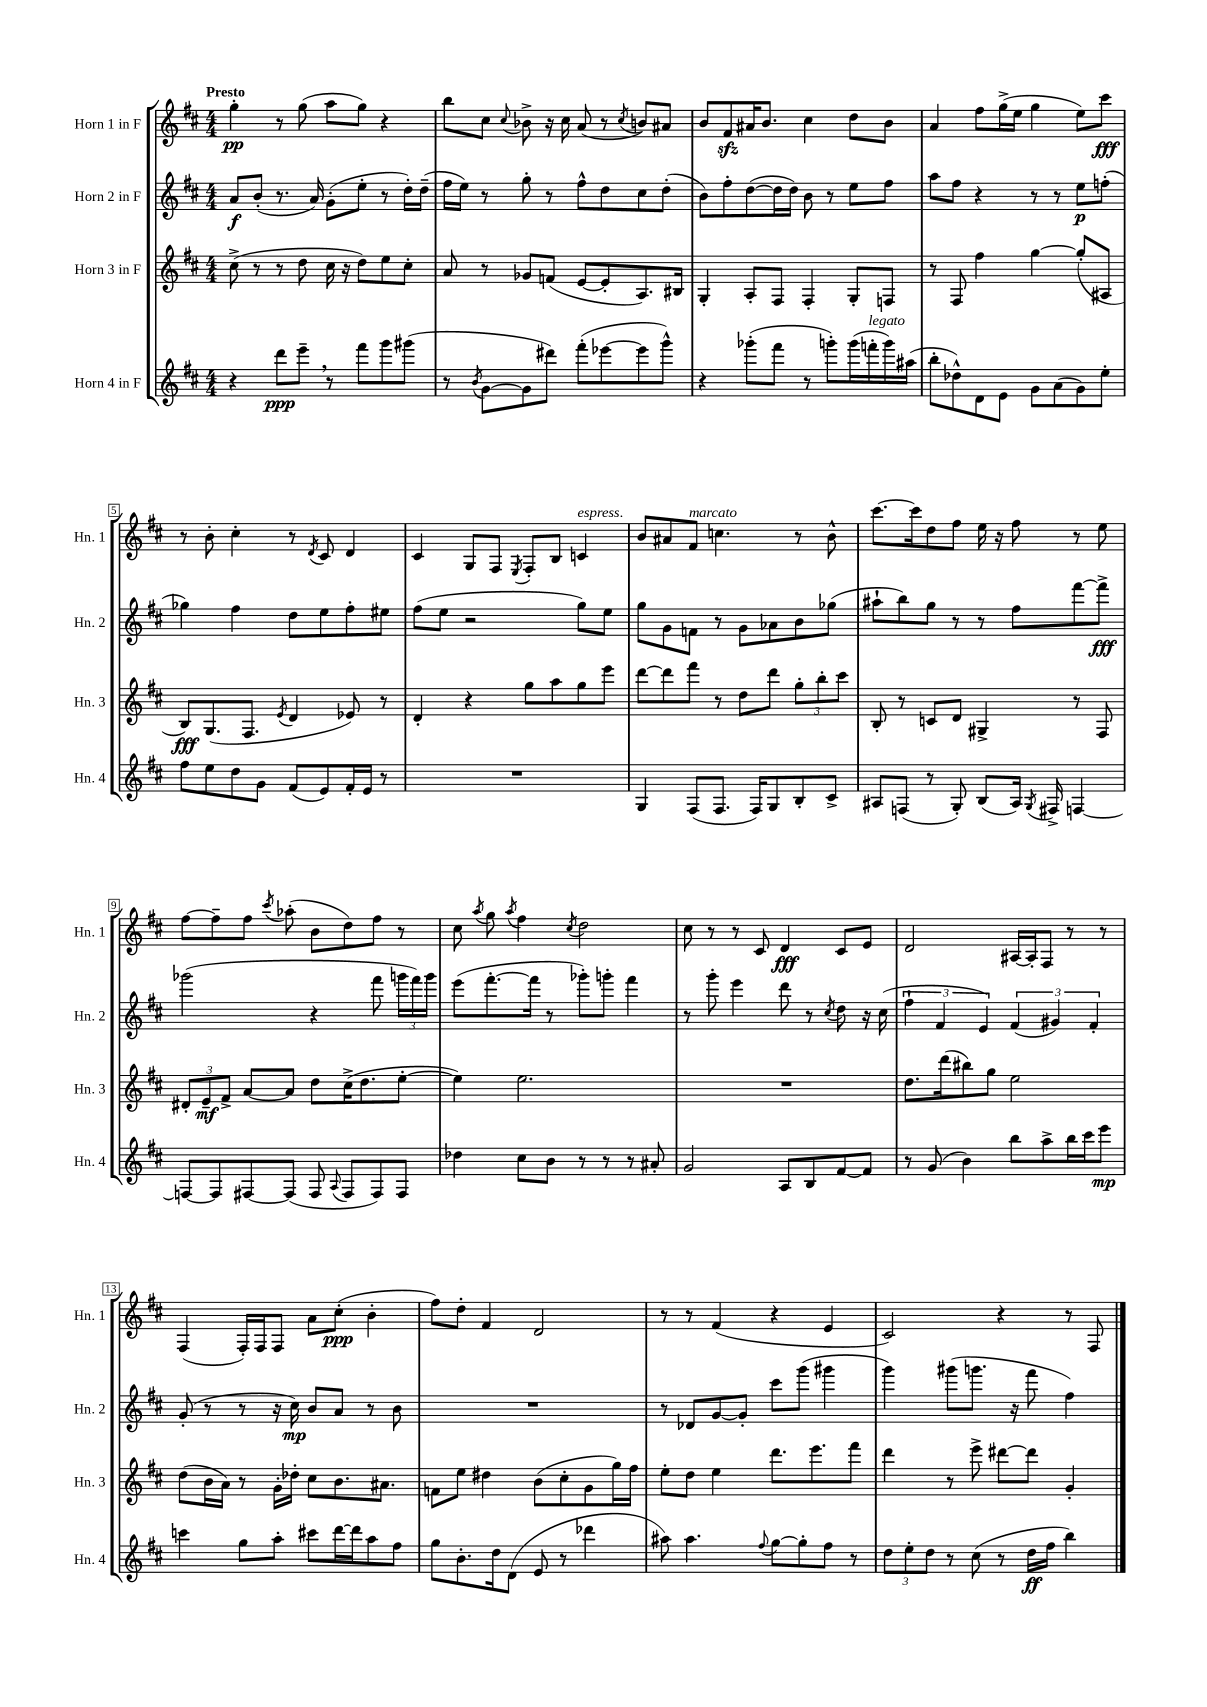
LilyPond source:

<<
\new StaffGroup <<
\new Staff = "s0" \with { instrumentName = "Horn 1 in F" shortInstrumentName = "Hn. 1" } {
    \clef treble \key d \major \numericTimeSignature \time 4/4 \tempo "Presto"
    \autoBeamOff g''4-.\pp r8 g''8( a''8[ g''8]) r4 |
    b''8[ cis''8] \appoggiatura { cis''8 } bes'8-> r16 cis''16 a'8( r8 \acciaccatura { cis''8 } b'8[) ais'8] |
    b'8[ fis'8\sfz ais'16 b'8.] cis''4 d''8[ b'8] |
    a'4 fis''8[ g''16->( e''16] g''4 e''8[) cis'''8]\fff |
    r8 b'8-. cis''4-. r8 \acciaccatura { d'8 } cis'8 d'4 |
    cis'4 g8[ fis8] \acciaccatura { e8 } fis8[-. b8] c'4^\markup { \italic "espress." } |
    b'8[ ais'8 fis'8]^\markup { \italic "marcato" } c''4. r8 b'8-^ |
    cis'''8.[~ cis'''16 d''8 fis''8] e''16 r16 fis''8 r8 e''8 |
    fis''8[~ fis''8-- fis''8] \acciaccatura { cis'''8 } aes''8-.( b'8[ d''8) fis''8] r8 |
    cis''8 \acciaccatura { a''8 } g''8 \acciaccatura { a''8 } fis''4 \acciaccatura { cis''8 } d''2 |
    cis''8 r8 r8 cis'8 d'4\fff cis'8[ e'8] |
    d'2 ais16[~ ais16-. fis8] r8 r8 |
    fis4( fis16[-.) fis16 fis8] a'8[ cis''8]-.\ppp( b'4-. |
    fis''8[) d''8]-. fis'4 d'2 |
    r8 r8 fis'4( r4 e'4 |
    cis'2) r4 r8 fis8 \bar "|." |
}
\new Staff = "s1" \with { instrumentName = "Horn 2 in F" shortInstrumentName = "Hn. 2" } {
    \clef treble \key d \major \numericTimeSignature \time 4/4
    \autoBeamOff a'8[\f b'8]-.( r8. a'16) g'8[-.( e''8]-. r8 d''16[-.) d''16]--( |
    fis''16[ e''16]) r8 g''8-. r8 fis''8[-^ d''8 cis''8 d''8]-.( |
    b'8[) fis''8-. d''8~( d''16 d''16]) b'8 r8 e''8[ fis''8] |
    a''8[ fis''8] r4 r8 r8 e''8[\p f''8]-.( |
    ges''4) fis''4 d''8[ e''8 fis''8-. eis''8] |
    fis''8[( e''8] r2 g''8[) e''8] |
    g''8[ g'8 f'8] r8 g'8[ aes'8 b'8 ges''8]( |
    ais''8[-! b''8) g''8] r8 r8 fis''8[ fis'''8~ fis'''8]->\fff |
    ges'''2( r4 fis'''8 \tuplet 3/2 { g'''16[ fis'''16) g'''16] } |
    e'''8[( fis'''8.~-. fis'''16] r8 ges'''8[-.) g'''8]-. fis'''4 |
    r8 g'''8-. e'''4 d'''8 r8 \acciaccatura { cis''8 } d''8 r16 cis''16( |
    \tuplet 3/2 { fis''4-! fis'4 e'4) } \tuplet 3/2 { fis'4( gis'4) fis'4-. } |
    g'8-.( r8 r8 r16 cis''16\mp) b'8[ a'8] r8 b'8 |
    R1 |
    r8 des'8[ g'8~ g'8]-. cis'''8[ g'''8]( gis'''4 |
    g'''4) gis'''8[( g'''8.] r16 fis'''8 fis''4) \bar "|." |
}
\new Staff = "s2" \with { instrumentName = "Horn 3 in F" shortInstrumentName = "Hn. 3" } {
    \clef treble \key d \major \numericTimeSignature \time 4/4
    \autoBeamOff cis''8->( r8 r8 d''8 cis''16 r16 d''8[) e''8 cis''8]-. |
    a'8 r8 ges'8[ f'8]( e'8[~ e'8-. a8.) bis16] |
    g4-. a8[-. fis8] fis4-. g8[-. f8] |
    r8 fis8 fis''4 g''4~ g''8[-.( ais8] |
    b8[\fff) g8.( fis8.] \acciaccatura { e'8 } d'4 ees'8) r8 |
    d'4-. r4 g''8[ a''8 g''8 e'''8] |
    d'''8[~ d'''8 fis'''8] r8 d''8[ d'''8] \tuplet 3/2 { g''8[-. b''8-. cis'''8] } |
    b8-. r8 c'8[ d'8] gis4-> r8 fis8 |
    \tuplet 3/2 { dis'8[-. e'8--\mf fis'8]-> } a'8[~ a'8] d''8[ cis''16->( d''8. e''8]~-. |
    e''4) e''2. |
    R1 |
    d''8.[ d'''16( bis''8) g''8] e''2 |
    d''8[( b'16 a'16]) r8 g'16[-. des''16]-. cis''8[ b'8. ais'8.] |
    f'8[ e''8] dis''4 b'8[( cis''8-. g'8 g''16) fis''16] |
    e''8[-. d''8] e''4 d'''8.[ e'''8. fis'''8] |
    d'''4 r8 e'''8-> dis'''8[~ dis'''8] g'4-. \bar "|." |
}
\new Staff = "s3" \with { instrumentName = "Horn 4 in F" shortInstrumentName = "Hn. 4" } {
    \clef treble \key d \major \numericTimeSignature \time 4/4
    \autoBeamOff r4 d'''8[\ppp e'''8]-- \breathe r8 fis'''8[ g'''8 gis'''8]( |
    r8 \acciaccatura { b'8 } g'8[~ g'8 dis'''8]) fis'''8[-.( ees'''8~ ees'''8 g'''8]-^) |
    r4 ges'''8[-.( fis'''8] r8 g'''8[-.) g'''16( f'''16-.^\markup { \italic "legato" } g'''16) ais''16]( |
    b''8[-. des''8-^) d'8 e'8] g'8[ a'8( g'8) e''8]-. |
    fis''8[ e''8 d''8 g'8] fis'8[( e'8) fis'16-. e'16] r8 |
    R1 |
    g4 fis8[( fis8.] fis16[) g8 b8-. cis'8]-> |
    ais8[ f8]( r8 g8-.) b8[( ais16]) \acciaccatura { g8 } fis16-> f4~ |
    f8[~ f8 fis8~ fis8]( fis8 \appoggiatura { a8 } fis8[ fis8) fis8] |
    des''4 cis''8[ b'8] r8 r8 r8 ais'8-. |
    g'2 a8[ b8 fis'8~ fis'8] |
    r8 g'8( b'4) b''8[ a''8-> b''16 cis'''16 e'''8]\mp |
    c'''4 g''8[ a''8]-. cis'''8[ d'''16~ d'''16 a''8 fis''8] |
    g''8[ b'8.-. d''16 d'8]( e'8 r8 des'''4 |
    ais''8) ais''4. \appoggiatura { fis''8 } g''8[~ g''8-. fis''8] r8 |
    \tuplet 3/2 { d''8[ e''8-. d''8] } r8 cis''8( r8 d''16[\ff fis''16] b''4) \bar "|." |
}
>>
>>
\layout { \context { \Score \override BarNumber.stencil = #(make-stencil-boxer 0.1 0.3 ly:text-interface::print) } }
